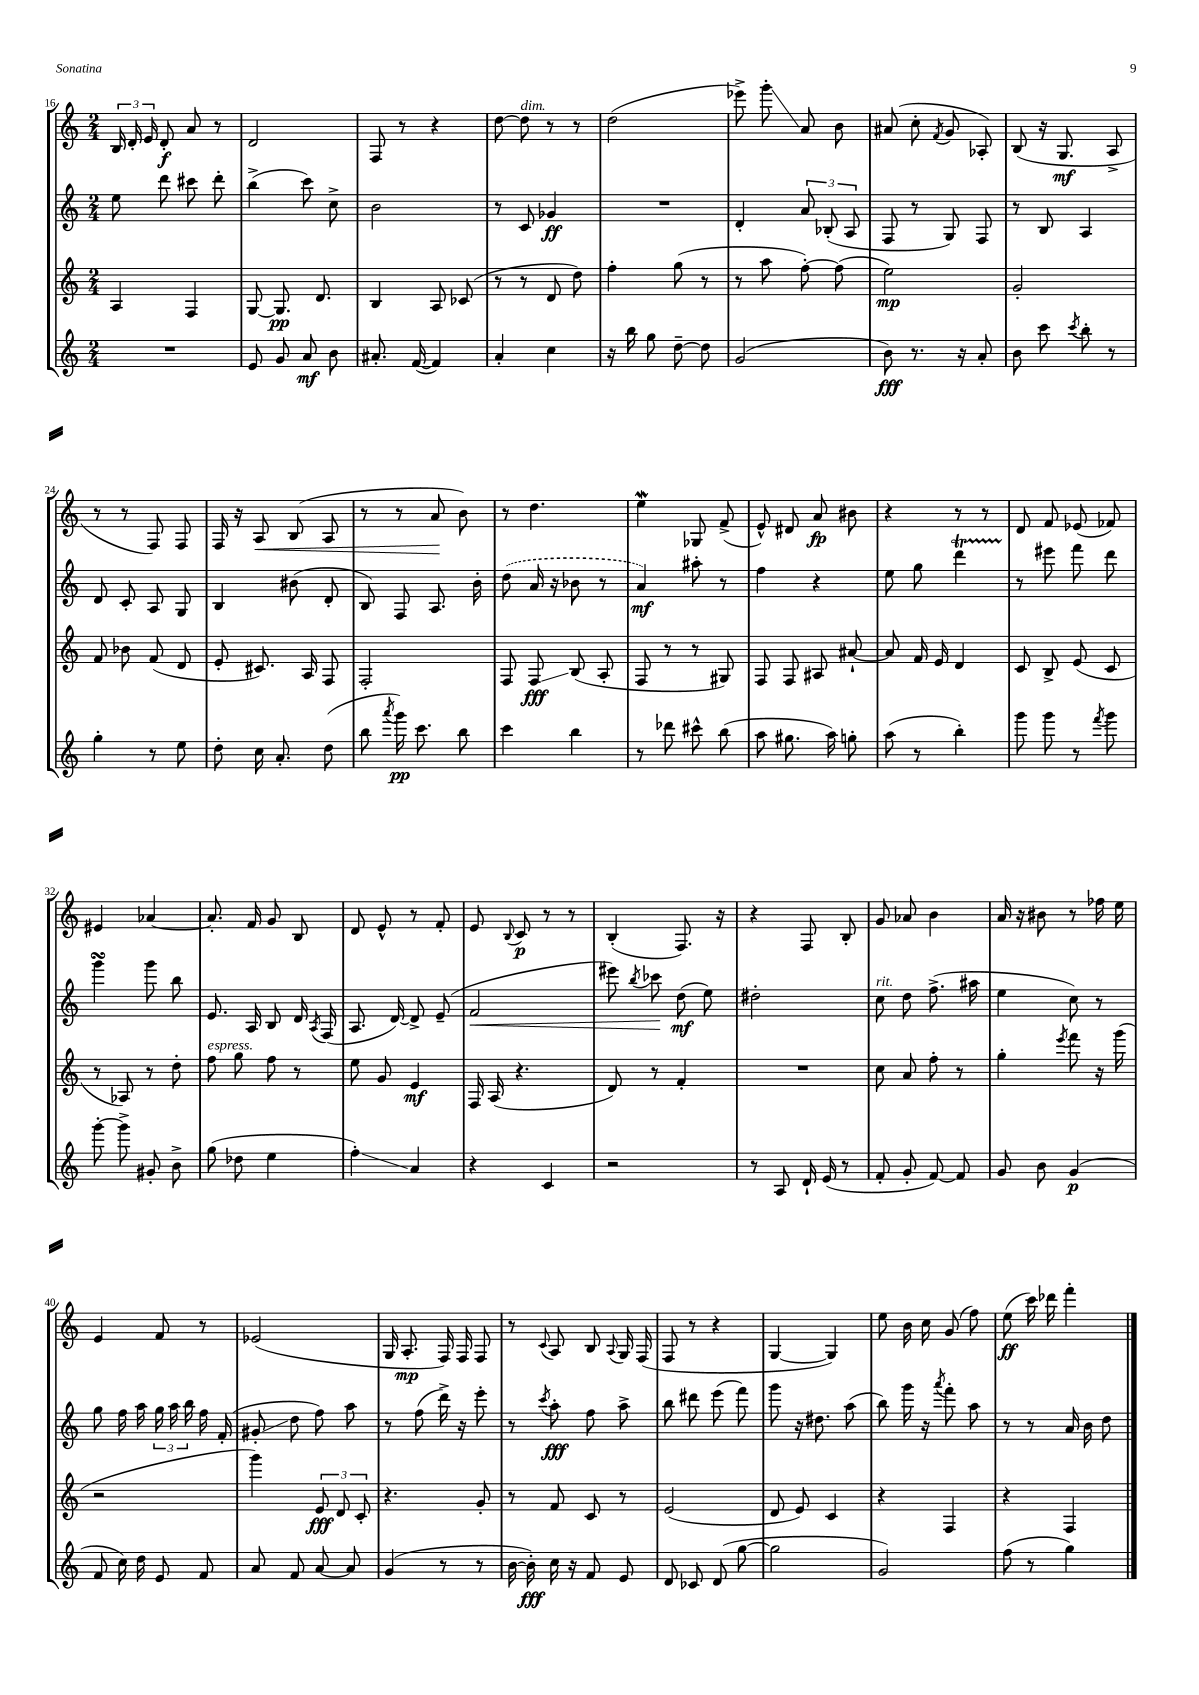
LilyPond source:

<<
\new StaffGroup <<
\new Staff = "s0" {
    \clef treble \key c \major \numericTimeSignature \time 2/4
    \autoBeamOff \tuplet 3/2 { b16 d'16-. e'16 } d'8-.\f a'8 r8 |
    d'2 |
    f8 r8 r4 |
    d''8~ d''8^\markup { \italic "dim." } r8 r8 |
    d''2( |
    ees'''8->) g'''8-.\glissando a'8 b'8 |
    ais'8( c''8-. \acciaccatura { f'8 } g'8 aes8-.) |
    b8( r16 g8.\mf a8-> |
    r8 r8 f8) f8 |
    f16 r16 a8\< b8( a8 |
    r8 r8 a'8\! b'8) |
    r8 d''4. |
    e''4\mordent ges8 f'8->( |
    e'8-^) dis'8 a'8\fp bis'8 |
    r4 r8 r8 |
    d'8 f'8 ees'8( fes'8) |
    eis'4 aes'4~ |
    aes'8.-. f'16 g'8 b8 |
    d'8 e'8-^ r8 f'8-. |
    e'8 \appoggiatura { b8 } c'8\p r8 r8 |
    b4-.( f8.) r16 |
    r4 f8 b8-. |
    g'8 aes'8 b'4 |
    a'16 r16 bis'8 r8 fes''16 e''16 |
    e'4 f'8 r8 |
    ees'2( |
    g16 a8.-.\mp f16) f16 f8 |
    r8 \appoggiatura { c'8 } a8 b8 \appoggiatura { a8 } g16 f16( |
    f8 r8 r4 |
    g4~ g4) |
    e''8 b'16 c''16 g'8( f''8) |
    e''8\ff( c'''16) des'''16 f'''4-. \bar "|." |
}
\new Staff = "s1" {
    \clef treble \key c \major \numericTimeSignature \time 2/4
    \autoBeamOff e''8 d'''8 cis'''8 d'''8-. |
    b''4->( c'''8) c''8-> |
    b'2 |
    r8 c'8 ges'4\ff |
    R2 |
    d'4-. \tuplet 3/2 { a'8 bes8-.( a8 } |
    f8 r8 g8) f8 |
    r8 b8 a4 |
    d'8 c'8-. a8 g8 |
    b4 bis'8( d'8-. |
    b8) f8 a8. b'16-. |
    \once \slurDashed d''8( a'16 r16 bes'8 r8 |
    a'4\mf) ais''8-. r8 |
    f''4 r4 |
    e''8 g''8 d'''4\startTrillSpan |
    r8\stopTrillSpan eis'''8 f'''8 d'''8 |
    g'''4\turn g'''8 b''8 |
    e'8. a16 b8 d'16 \acciaccatura { a8 } f16( |
    a8. d'16~) d'8-> e'8--( |
    f'2\< |
    eis'''8) \acciaccatura { b''8 } ces'''8\! d''8\mf( e''8) |
    dis''2-. |
    c''8^\markup { \italic "rit." } d''8 f''8.->( ais''16 |
    e''4 c''8) r8 |
    g''8 f''16 a''16 \tuplet 3/2 { g''16 a''16 b''16 } f''16 f'16-.( |
    gis'8-.\glissando d''8 f''8) a''8 |
    r8 f''8( d'''16->) r16 e'''8-. |
    r8 \acciaccatura { c'''8 } a''8-.\fff f''8 a''8-> |
    b''8 dis'''8 e'''8( f'''8) |
    g'''8 r16 dis''8. a''8( |
    b''8) g'''16 r16 \acciaccatura { a'''8 } f'''8-. a''8 |
    r8 r8 a'16 b'16 d''8 \bar "|." |
}
\new Staff = "s2" {
    \clef treble \key c \major \numericTimeSignature \time 2/4
    \autoBeamOff a4 f4 |
    g8~ g8.\pp d'8. |
    b4 a8 ces'8( |
    r8 r8 d'8 d''8) |
    f''4-. g''8( r8 |
    r8 a''8 f''8~-.) f''8( |
    e''2\mp) |
    g'2-. |
    f'8 bes'8 f'8( d'8 |
    e'8-. cis'8.) a16 f8 |
    f2-. |
    f8 f8\glissando\fff b8( a8-. |
    f8 r8 r8 gis8) |
    f8 f8 ais8 ais'8~-! |
    ais'8 f'16 e'16 d'4 |
    c'8 b8-> e'8( c'8 |
    r8 aes8) r8 d''8-. |
    f''8^\markup { \italic "espress." } g''8 f''8 r8 |
    e''8 g'8 e'4\mf |
    f16 a16( r4. |
    d'8) r8 f'4-. |
    R2 |
    c''8 a'8 f''8-. r8 |
    g''4-. \acciaccatura { e'''8 } f'''8 r16 g'''16( |
    r2 |
    g'''4) \tuplet 3/2 { e'8\fff d'8 c'8-. } |
    r4. g'8-. |
    r8 f'8 c'8 r8 |
    e'2( |
    d'8 e'8) c'4 |
    r4 f4 |
    r4 f4 \bar "|." |
}
\new Staff = "s3" {
    \clef treble \key c \major \numericTimeSignature \time 2/4
    \autoBeamOff R2 |
    e'8 g'8 a'8\mf b'8 |
    ais'8.-. f'16~( f'4) |
    a'4-. c''4 |
    r16 b''16 g''8 d''8~-- d''8 |
    g'2( |
    b'8\fff) r8. r16 a'8-. |
    b'8 c'''8 \acciaccatura { c'''8 } b''8-. r8 |
    g''4-. r8 e''8 |
    d''8-. c''16 a'8.-. d''8( |
    b''8 \acciaccatura { a'''8 } g'''16\pp) c'''8. b''8 |
    c'''4 b''4 |
    r8 des'''8 cis'''8-^ b''8( |
    a''8 gis''8. a''16) g''8-. |
    a''8( r8 b''4-.) |
    g'''8 g'''8 r8 \acciaccatura { f'''8 } g'''8 |
    g'''8~-. g'''8-> gis'8-. b'8-> |
    g''8( des''8 e''4 |
    f''4-.\glissando) a'4 |
    r4 c'4 |
    r2 |
    r8 a8 d'16-! e'16( r8 |
    f'8-. g'8-. f'8~) f'8 |
    g'8 b'8 g'4\p( |
    f'8 c''16) d''16 e'8 f'8 |
    a'8 f'8 a'8~ a'8 |
    g'4( r8 r8 |
    b'16~ b'16-.\fff) c''16 r16 f'8 e'8 |
    d'8 ces'8 d'8( g''8~ |
    g''2 |
    g'2) |
    f''8( r8 g''4) \bar "|." |
}
>>
>>
\layout { \context { \Score currentBarNumber = #16 } }
